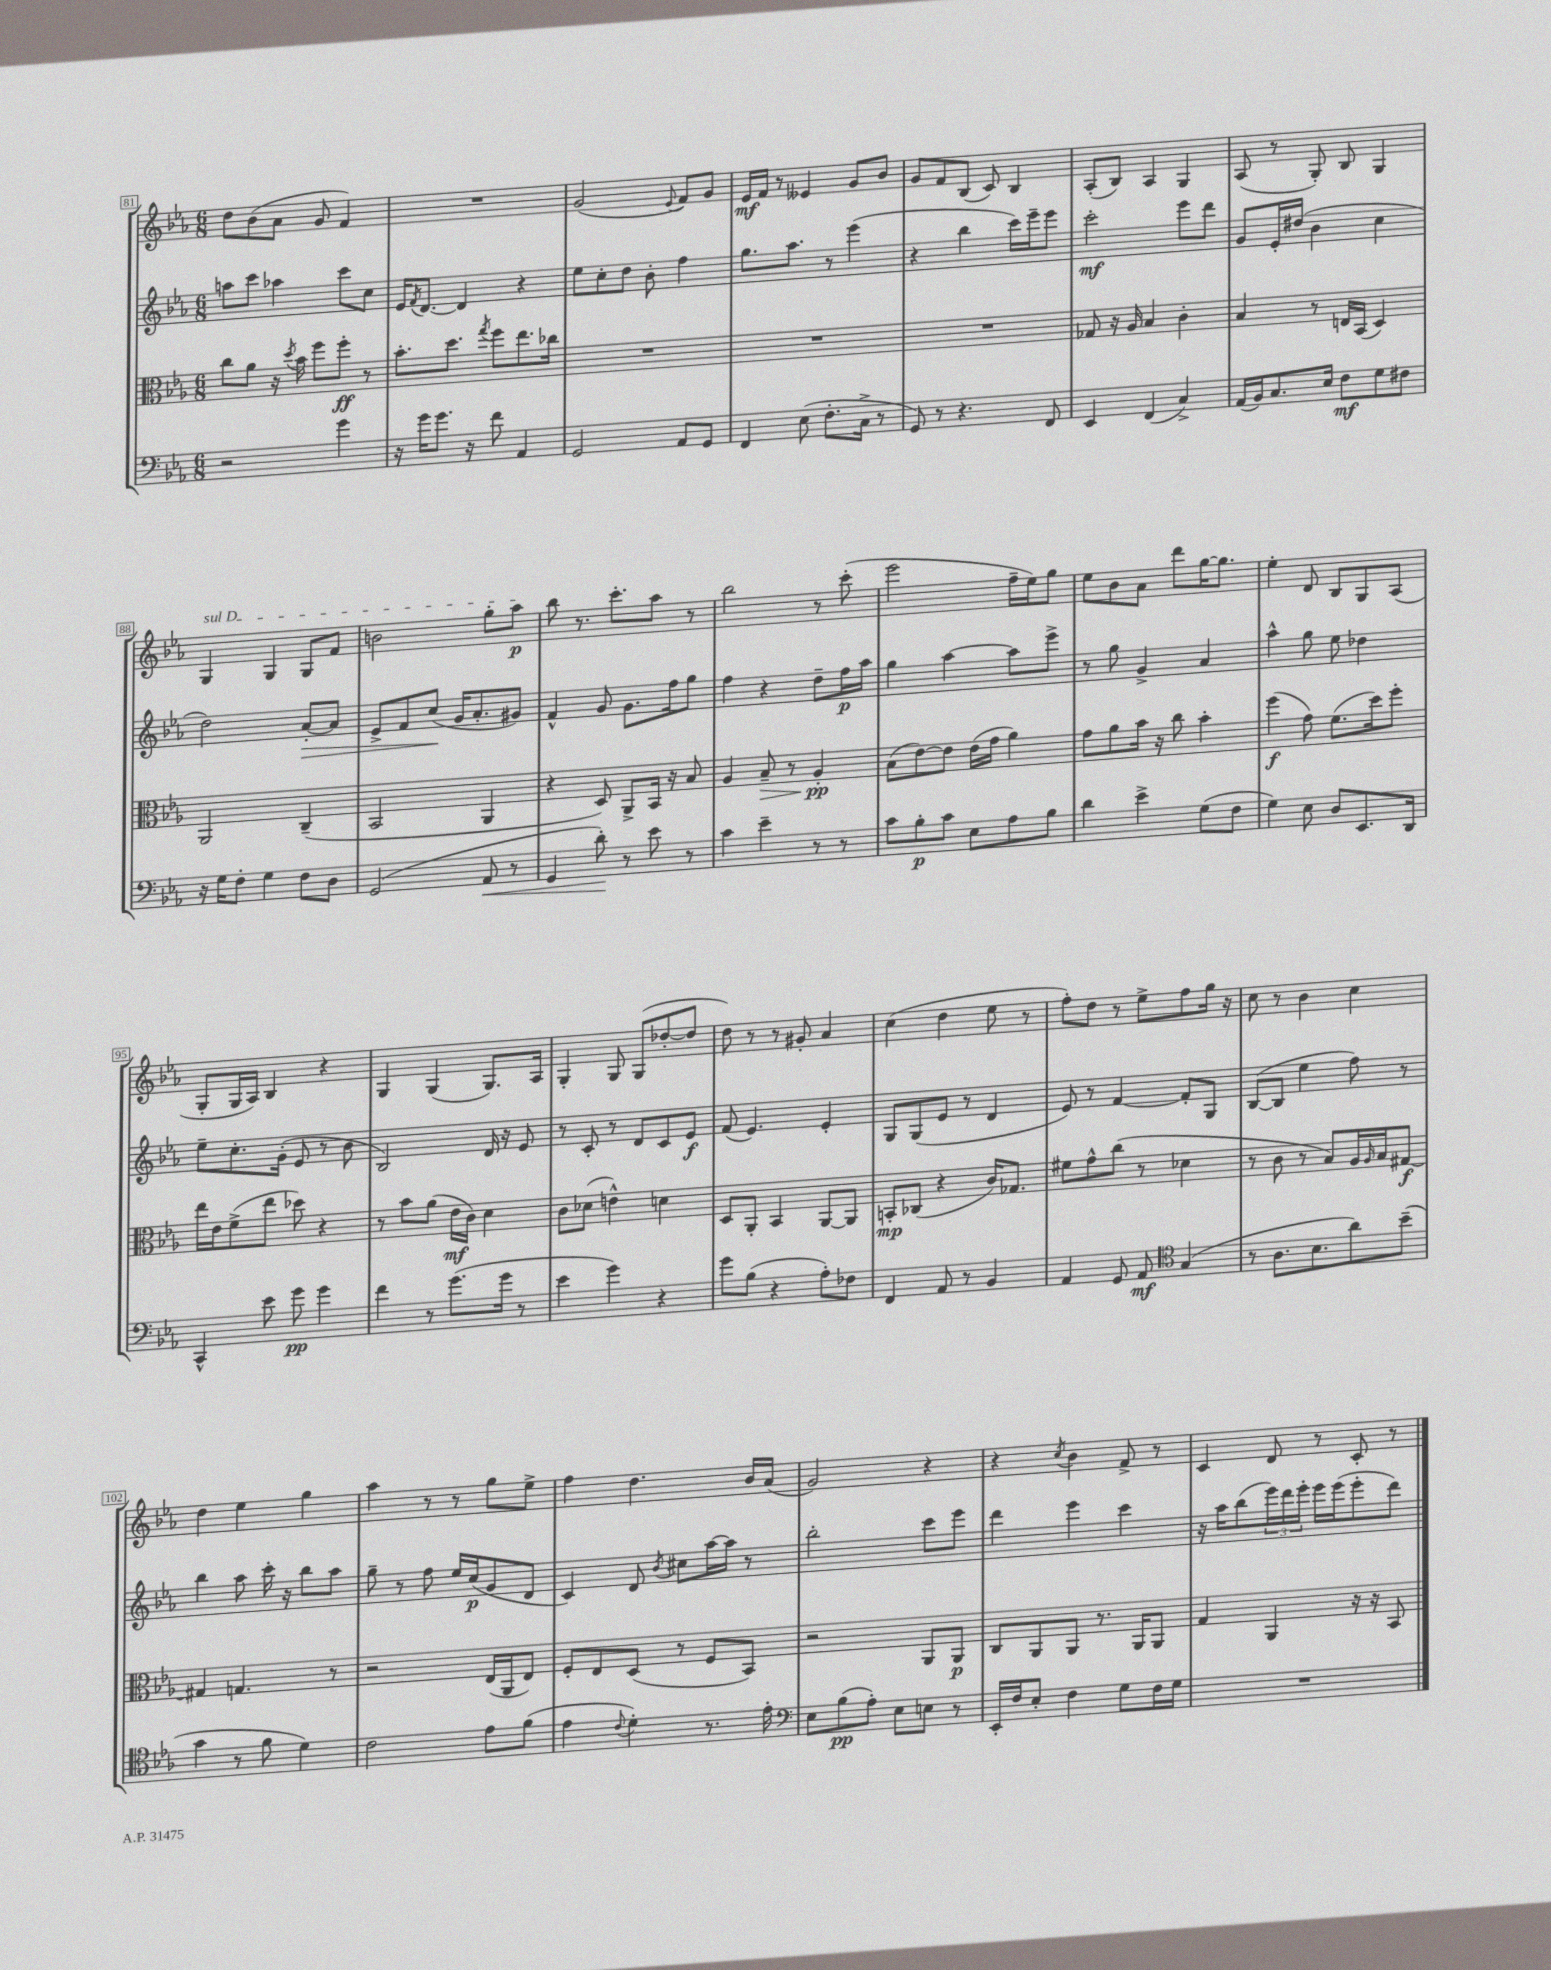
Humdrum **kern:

**kern	**dynam	**kern	**dynam	**kern	**dynam	**kern	**dynam
*part4	*part4	*part3	*part3	*part2	*part2	*part1	*part1
*staff4	*staff4	*staff3	*staff3	*staff2	*staff2	*staff1	*staff1
*clefF4	*	*clefC3	*	*clefG2	*	*clefG2	*
*k[b-e-a-]	*	*k[b-e-a-]	*	*k[b-e-a-]	*	*k[b-e-a-]	*
*M6/8	*	*M6/8	*	*M6/8	*	*M6/8	*
=81	=81	=81	=81	=81	=81	=81	=81
2r	.	8cc\L	.	8aan\L	.	8dd\L	.
.	.	8a-\J	.	8ccc\J	.	(8b-\	.
.	.	16r	.	4aa-X\	.	8a-\J	.
.	.	8qdd/	.	.	.	.	.
.	.	16b-\	.	.	.	.	.
.	.	8ff\L	.	.	.	8g/	.
4g\	.	8ff'\J	ff	8ccc\L	.	4f/)	.
.	.	8r	.	8cc\J	.	.	.
=82	=82	=82	=82	=82	=82	=82	=82
16r	.	8.b-'\L	.	16e-/KL	.	2.r	.
.	.	.	.	8qf/	.	.	.
16g\KL	.	.	.	[8.d/J	.	.	.
8.g\J	.	.	.	.	.	.	.
.	.	8.dd\J	.	.	.	.	.
.	.	.	.	4d/]	.	.	.
16r	.	.	.	.	.	.	.
.	.	8qgg/	.	.	.	.	.
8f\	.	8ff\L	.	.	.	.	.
4AA-/	.	8.ee-\	.	4r	.	.	.
.	.	16cc-X\Jk	.	.	.	.	.
=83	=83	=83	=83	=83	=83	=83	=83
2GG/	.	2.r	.	8ee-\L	.	(2g/	.
.	.	.	.	8cc'\	.	.	.
.	.	.	.	8dd\J	.	.	.
.	.	.	.	8b-'\	.	.	.
.	.	.	.	.	.	8qqe-/	.
8AA-/L	.	.	.	4ff\	.	8f/L)	.
8GG/J	.	.	.	.	.	8g/J	.
=84	=84	=84	=84	=84	=84	=84	=84
4FF/	.	2.r	.	8.gg\L	.	16e-/LL	mf
.	.	.	.	.	.	16f/JJ	.
.	.	.	.	.	.	8r	.
.	.	.	.	8.aa-\J	.	.	.
(8E-\	.	.	.	.	.	4e--X/	.
8.F'\L	.	.	.	8r	.	.	.
.	.	.	.	(4eee-\	.	8g/L	.
16C^\Jk	.	.	.	.	.	.	.
8r	.	.	.	.	.	8b-/J	.
=85	=85	=85	=85	=85	=85	=85	=85
8GG/)	.	2.r	.	4r	.	8g/L	.
8r	.	.	.	.	.	8f/	.
4.r	.	.	.	4bb-\	.	(8B-/J	.
.	.	.	.	.	.	8c/)	.
.	.	.	.	16ccc\LL)	.	4B-/	.
.	.	.	.	16eee-~\J	.	.	.
8FF/	.	.	.	8eee-\J	.	.	.
=86	=86	=86	=86	=86	=86	=86	=86
4EE-/	.	8G-X/	.	2ccc'\	mf	(8A-'/L	.
.	.	16r	.	.	.	8B-/J)	.
.	.	16A-/	.	.	.	.	.
(4FF/	.	4B-/	.	.	.	4A-/	.
4C^/)	.	4c'\	.	8eee-\L	.	4G/	.
.	.	.	.	8ddd\J	.	.	.
=87	=87	=87	=87	=87	=87	=87	=87
(16AA-/LL	.	4B-/	.	8g/L	.	(8A-/	.
16BB-/J)	.	.	.	.	.	.	.
8.C/	.	.	.	16e-'/L	.	8r	.
.	.	.	.	(16dd#X/JJ	.	.	.
.	.	8r	.	4b-\	.	8G'/)	.
16E-/Jk	.	.	.	.	.	.	.
8F\L	mf	16En/LL	.	.	.	8B-/	.
.	.	(16BB-/JJ	.	.	.	.	.
8G\	.	4D/)	.	4cc\	.	4G/	.
8F#X\J	.	.	.	.	.	.	.
!!LO:LB:g=z
=88	=88	=88	=88	=88	=88	=88	=88
!	!	!	!	!	!	!LO:TX:a:i:t=sul D	!
16r	.	2AA-/	.	2dd\)	.	4G/	.
16G\KL	.	.	.	.	.	.	.
8F'\J	.	.	.	.	.	.	.
4G\	.	.	.	.	.	4G/	.
!	!	!	!	!	!LO:HP:b	!	!
8F\L	.	(4C~/	.	[8a-'/L	>	8G/L	.
8D\J	.	.	.	8a-/J]	.	8f/J	.
=89	=89	=89	=89	=89	=89	=89	=89
(2GG/	.	2BB-/	.	8e-^/L	.	2bn\	.
.	.	.	.	8f/	.	.	.
.	.	.	.	(8cc/J	.	.	.
.	.	.	.	16g/KL	]	.	.
.	.	.	.	8.a-'/	.	.	.
!	!LO:HP:b	!	!	!	!	!	!
8AA-/	<	4AA-/	.	.	.	8gg'\L	.
8r	.	.	.	8g#X/J)	.	8aa-\J	p
=90	=90	=90	=90	=90	=90	=90	=90
4GG/	.	4r	.	4f^^/	.	8bb-\	.
.	.	.	.	.	.	8.r	.
8d'\)	.	8D/)	.	8g/	.	.	.
.	.	.	.	.	.	8.ccc'\L	.
8r	[	8AA-^/L	.	8.g\L	.	.	.
8e-\	.	16BB-/Jk	.	.	.	8aa-\J	.
.	.	16r	.	16ff\k	.	.	.
8r	.	8B-/	.	8gg\J	.	8r	.
=91	=91	=91	=91	=91	=91	=91	=91
4c\	.	4A-/	.	4ff\	.	2bb-\	.
!	!	!	!LO:HP:b	!	!	!	!
4e-~\	.	8B-~/	>	4r	.	.	.
.	.	8r	.	.	.	.	.
8r	.	4A-'/	pp	8dd~\L	.	8r	.
8r	.	.	.	16ff\L	p	(8ccc'\	.
.	.	.	.	16aa-\JJ	.	.	.
.	.	.	]	.	.	.	.
=92	=92	=92	=92	=92	=92	=92	=92
8c\L	.	(8B-\L	.	4gg\	.	2eee-\	.
8B-'\	p	[8e-\)	.	.	.	.	.
8c\J	.	8e-\J]	.	[4aa-\	.	.	.
8E-\L	.	(16e-\LL	.	.	.	.	.
.	.	16g\JJ	.	.	.	.	.
8A-\	.	4a-\)	.	8aa-\L]	.	16ff~\LL	.
.	.	.	.	.	.	16ee-\J)	.
8B-\J	.	.	.	8eee-^\J	.	8gg\J	.
=93	=93	=93	=93	=93	=93	=93	=93
4d\	.	8g\L	.	8r	.	8ee-\L	.
.	.	8a-\	.	8gg\	.	8b-\	.
4e-^\	.	16b-\Jk	.	4g^/	.	8a-\J	.
.	.	16r	.	.	.	.	.
.	.	8cc\	.	.	.	8ddd\L	.
(8G\L	.	4b-'\	.	4a-/	.	[16gg\K	.
.	.	.	.	.	.	8.gg\J]	.
8F\J	.	.	.	.	.	.	.
=94	=94	=94	=94	=94	=94	=94	=94
4G\)	.	(4ff\	f	4aa-^^\	.	4ee-'\	.
8E-\	.	8g\)	.	8gg\	.	8d/	.
8D/L	.	(8.f\L	.	8ee-\	.	8B-/L	.
8.EE-/	.	.	.	4dd-X\	.	8G/	.
.	.	16dd\k)	.	.	.	.	.
.	.	8ff'\J	.	.	.	(8A-/J	.
16DD/Jk	.	.	.	.	.	.	.
!!LO:LB:g=z
=95	=95	=95	=95	=95	=95	=95	=95
4CC^^/	.	16ee-\LL	.	8ee-~\L	.	8G'/L	.
.	.	16e-\J	.	.	.	.	.
.	.	(8f^\	.	8.cc'\	.	16G/L	.
.	.	.	.	.	.	16A-/JJ)	.
8e-\	.	8ee-\J	.	.	.	4B-/	.
.	.	.	.	(16g'\Jk	.	.	.
8g\	pp	8dd-X\)	.	8e-/	.	.	.
4g\	.	4r	.	8r	.	4r	.
.	.	.	.	8b-\	.	.	.
=96	=96	=96	=96	=96	=96	=96	=96
4f\	.	8r	.	2B-/)	.	4G/	.
.	.	8b-\L	.	.	.	.	.
8r	.	(8a-\J	.	.	.	(4G/	.
(8.g\L	.	16e-\LL	mf	.	.	.	.
.	.	16c\JJ)	.	.	.	.	.
.	.	4d\	.	16d/	.	8.G/L)	.
16g\Jk	.	.	.	16r	.	.	.
8r	.	.	.	8e-/	.	.	.
.	.	.	.	.	.	16A-/Jk	.
=97	=97	=97	=97	=97	=97	=97	=97
4e-\	.	8c\L	.	8r	.	4G'/	.
.	.	(8d-X\J	.	8c'/	.	.	.
4g\)	.	4en^^\)	.	8r	.	8G/	.
.	.	.	.	8d/L	.	(8G/L	.
4r	.	4dn\	.	8c/	.	[8dd-X'/	.
.	.	.	.	8e-/J	f	8dd-/J]	.
=98	=98	=98	=98	=98	=98	=98	=98
8g\L	.	8D/L	.	(8f/	.	8dd\)	.
(8B-\J	.	8AA-'/J	.	4.e-/)	.	8r	.
4r	.	4BB-/	.	.	.	8r	.
.	.	.	.	.	.	8g#X'/	.
8A-'\L)	.	[8AA-/L	.	4e-'/	.	4a-/	.
8F-X\J	.	8AA-/J]	.	.	.	.	.
=99	=99	=99	=99	=99	=99	=99	=99
4FF/	.	8BBn'/L	mp	8G/L	.	(4cc\	.
.	.	(8C-X/J	.	(8G/	.	.	.
8AA-/	.	4r	.	8e-/J	.	4dd\	.
8r	.	.	.	8r	.	.	.
4BB-/	.	16c/KL)	.	4d/	.	8ee-\	.
.	.	8.G-X/J	.	.	.	.	.
.	.	.	.	.	.	8r	.
=100	=100	=100	=100	=100	=100	=100	=100
4AA-/	.	8f#X\L	.	8e-/)	.	8ff'\L)	.
.	.	8g^^\	.	8r	.	8dd\J	.
8GG/	.	(8cc\J	.	[4f/	.	8r	.
8AA-/	mf	8r	.	.	.	8ee-^\L	.
*clefC4	*	*	*	*	*	*	*
(4G/	.	4d-X\	.	8f'/L]	.	8ff\	.
.	.	.	.	8G/J	.	16gg\Jk	.
.	.	.	.	.	.	16r	.
=101	=101	=101	=101	=101	=101	=101	=101
8r	.	8r	.	([8B-/L	.	8cc\	.
8.A-\L	.	8c\	.	8B-/J]	.	8r	.
.	.	8r	.	4ee-\	.	4b-\	.
8.B-\	.	.	.	.	.	.	.
.	.	8B-/L)	.	.	.	.	.
8a-\)	.	16A-/L	.	8ff\)	.	4cc\	.
.	.	16qqA-/	.	.	.	.	.
.	.	16B-/J	.	.	.	.	.
(8b-~\J	.	[8G#X/J	f	8r	.	.	.
!!LO:LB:g=z
=102	=102	=102	=102	=102	=102	=102	=102
4g\	.	4G#X/]	.	4bb-\	.	4dd\	.
8r	.	4.Gn/	.	8aa-\	.	4ee-\	.
8f\	.	.	.	16ccc'\	.	.	.
.	.	.	.	16r	.	.	.
4d\)	.	.	.	8bb-\L	.	4gg\	.
.	.	8r	.	8aa-\J	.	.	.
=103	=103	=103	=103	=103	=103	=103	=103
2c\	.	2r	.	8gg~\	.	4aa-\	.
.	.	.	.	8r	.	.	.
.	.	.	.	8ff\	.	8r	.
.	.	.	.	16ee-/LL	.	8r	.
.	.	.	.	(16cc/J	p	.	.
8e-\L	.	(16E-/LL	.	8g/	.	8gg\L	.
.	.	16AA-/J	.	.	.	.	.
(8f\J	.	8E-/J)	.	8d/J	.	8ee-^\J	.
=104	=104	=104	=104	=104	=104	=104	=104
4e-\	.	8F'/L	.	4c/)	.	4ff\	.
.	.	8E-/	.	.	.	.	.
8qqc/	.	.	.	.	.	.	.
4d'\)	.	(8D/J	.	8d/	.	4.dd\	.
.	.	.	.	8qb-/	.	.	.
.	.	8r	.	8cc#X\L	.	.	.
8.r	.	8F/L	.	[16aa-\L	.	.	.
.	.	.	.	16aa-\JJ]	.	.	.
.	.	8BB-/J)	.	8r	.	16b-/LL	.
16e-'\	.	.	.	.	.	(16a-/JJ	.
=105	=105	=105	=105	=105	=105	=105	=105
*clefF4	*	*	*	*	*	*	*
8E-\L	.	2r	.	2bb-'\	.	2g/)	.
(8B-\	pp	.	.	.	.	.	.
8A-'\J)	.	.	.	.	.	.	.
8E-\L	.	.	.	.	.	.	.
8En\J	.	8AA-/L	.	8ccc\L	.	4r	.
8r	.	8AA-/J	p	8eee-\J	.	.	.
=106	=106	=106	=106	=106	=106	=106	=106
16EE-'/LL	.	8C/L	.	4ddd\	.	4r	.
16F/J	.	.	.	.	.	.	.
8E-'/J	.	8AA-/	.	.	.	.	.
.	.	.	.	.	.	8qcc/	.
4F\	.	8AA-/J	.	4eee-\	.	4b-\	.
.	.	8.r	.	.	.	.	.
8G\L	.	.	.	4ccc\	.	8f^/	.
.	.	16AA-/KL	.	.	.	.	.
16F\L	.	8AA-/J	.	.	.	8r	.
16G\JJ	.	.	.	.	.	.	.
=107	=107	=107	=107	=107	=107	=107	=107
2.r	.	4G/	.	16r	.	4c/	.
.	.	.	.	16aa-\KL	.	.	.
.	.	.	.	(8bb-\	.	.	.
.	.	4AA-/	.	24eee-\L)	.	8d/	.
.	.	.	.	24ddd\	.	.	.
.	.	.	.	24eee-'\JJ	.	.	.
.	.	.	.	16eee-\LL	.	8r	.
.	.	.	.	(16eee-\J	.	.	.
.	.	16r	.	8eee-'\	.	8c'/	.
.	.	16r	.	.	.	.	.
.	.	8BB-/	.	8ddd\J)	.	8r	.
==	==	==	==	==	==	==	==
*-	*-	*-	*-	*-	*-	*-	*-
